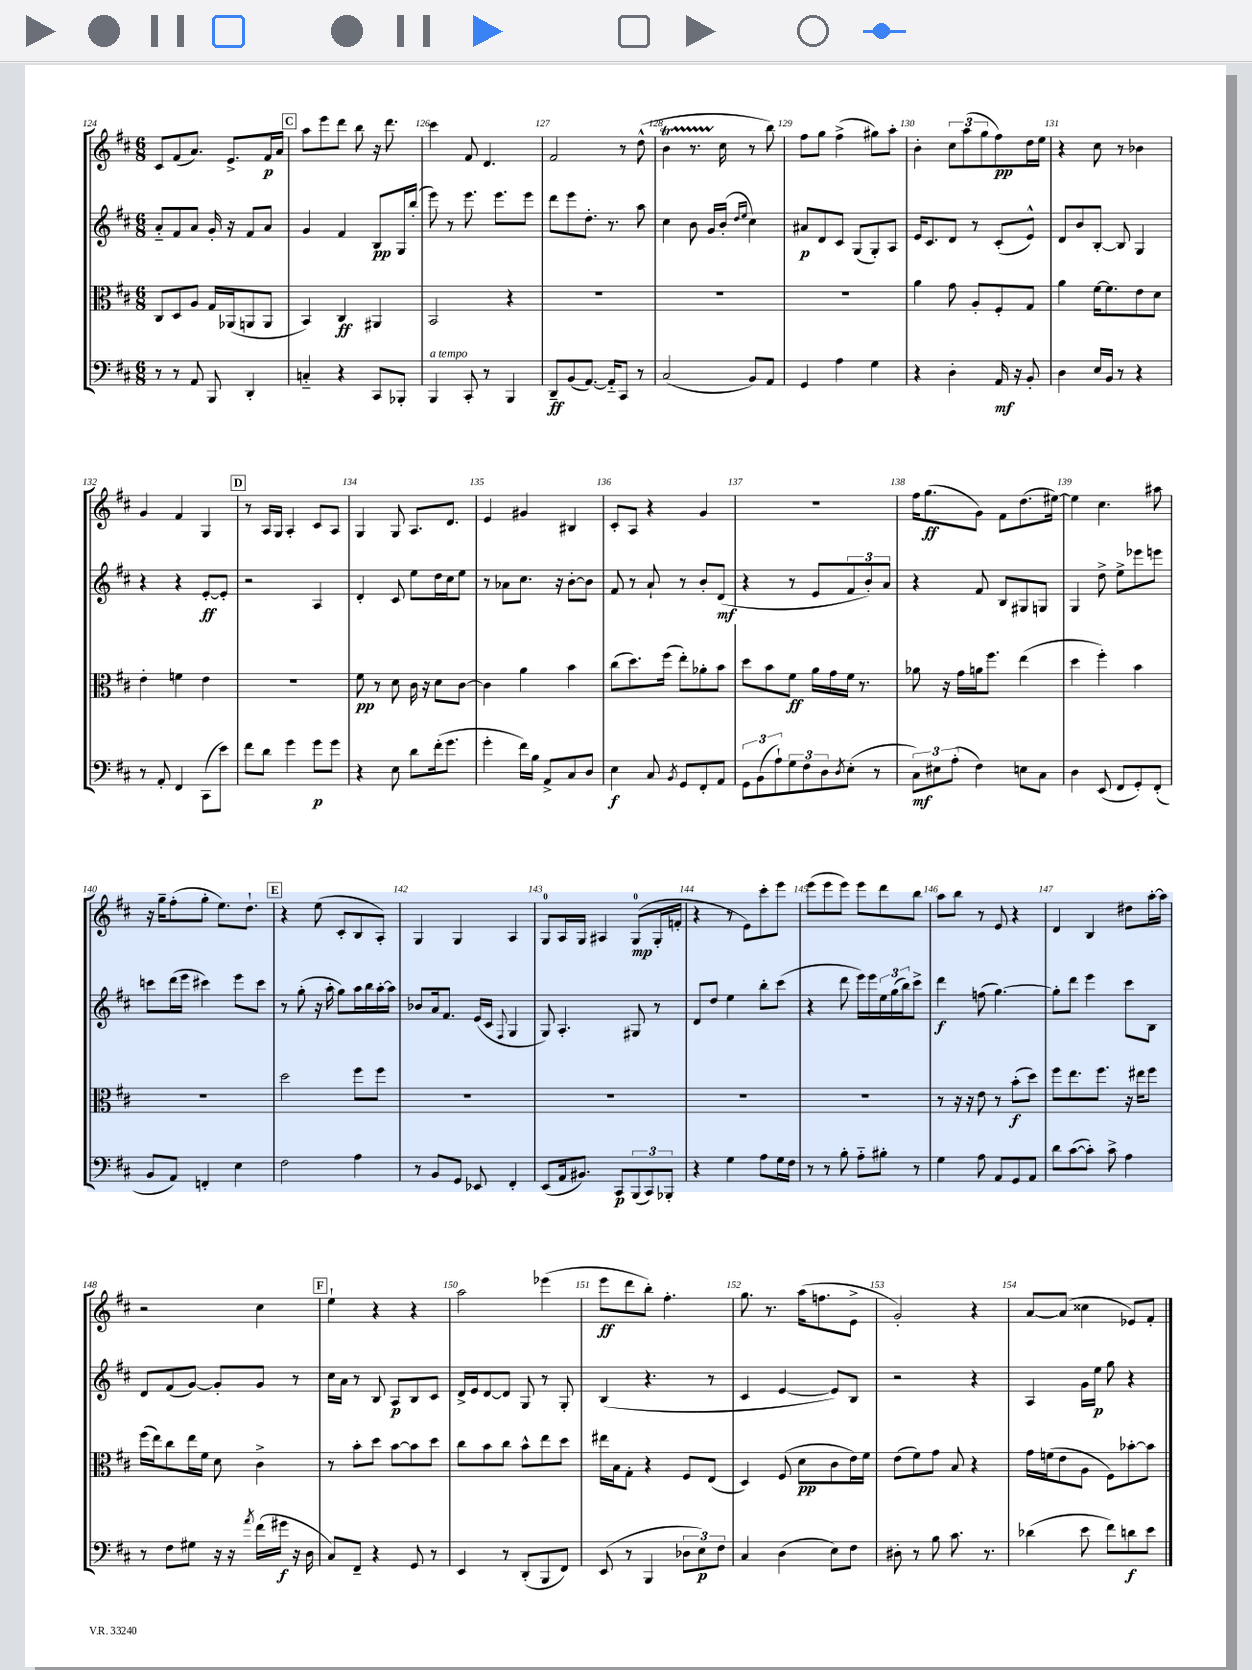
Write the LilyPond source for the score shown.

<<
\new StaffGroup <<
\new Staff = "s0" {
    \clef treble \key d \major \numericTimeSignature \time 6/8
    cis'8 fis'8( a'8.) e'8.-> fis'16\p a'16 |
    \mark \markup { \box "C" } a''8 e'''8 d'''8 b''8 r16 d'''8. |
    cis'''4 fis'8 d'4. |
    fis'2 r8 d''8-^( |
    b'4\startTrillSpan r8. cis''16\stopTrillSpan r8 b''8) |
    fis''8 g''8 fis''4->( gis''8) a''8-. |
    b'4-. \tuplet 3/2 { cis''8 a''8( g''8 } fis''8\pp) d''16 e''16 |
    r4 cis''8 r8 bes'4 |
    g'4 fis'4 g4 |
    \mark \markup { \box "D" } r8 a16 g16 a4-. cis'8 a8 |
    g4 g8 a8. d'8. |
    e'4 gis'4 bis4 |
    cis'8-. a8 r4 g'4 |
    R2. |
    fis''16 g''8.\ff( g'8) fis'8 d''8.( eis''16~) |
    eis''4 cis''4. ais''8 |
    r16 g''16-- fis''8-.( g''8-. e''8.) d''8.-! |
    \mark \markup { \box "E" } r4 e''8( cis'8-. b8 a8-.) |
    g4 g4 a4 |
    g8-0 a16 g16 ais4 g8-0\mp( g16-. f'16-. |
    r4 r8 e'8) cis'''8-. e'''8 |
    e'''8( e'''8 e'''8) e'''8 d'''8 b''8 |
    a''8 b''8 r8 e'8 r4 |
    d'4 b4 dis''8 a''16~-. a''16 |
    r2 cis''4 |
    \mark \markup { \box "F" } e''4-! r4 r4 |
    a''2 ees'''4( |
    e'''8\ff d'''8 b''8-.) fis''4.-. |
    g''8. r8. a''16( f''8. e'8-> |
    g'2-.) r4 |
    a'8~ a'8( cisis''4 ees'8) fis'8-. \bar "|." |
}
\new Staff = "s1" {
    \clef treble \key d \major \numericTimeSignature \time 6/8
    a'8-_ fis'8 a'8 g'16-. r16 fis'8 a'8 |
    \mark \markup { \box "C" } g'4 fis'4 b8\pp g16 b''16-.( |
    e'''8) r8 e'''8. e'''8. e'''8 |
    d'''8 e'''8 d''8.-. r8. a''8 |
    cis''4 b'8 g'16 b'16-.( \grace { d''16 e''16 } cis''4) |
    ais'8\p d'8 cis'8 g8( g8-.) a8 |
    e'16 cis'8. d'8 r8 cis'8-.( e'8-^) |
    d'8 b'8 b8~-. b8 g4 |
    r4 r4 e'8~-.\ff e'8-. |
    \mark \markup { \box "D" } r2 a4 |
    d'4-. cis'8 e''8 d''16 cis''16 e''8 |
    r8 aes'8 cis''8. r16 b'8~-. b'8 |
    fis'8 r8 a'8-! r8 b'8-. d'8\mf( |
    r4 r8 e'8 \tuplet 3/2 { fis'8 b'8-.) a'8 } |
    r4 fis'8 b8 gis8 g8 |
    g4 d''8-> e''8-> ees'''8 e'''8 |
    c'''8 d'''16( e'''16 cis'''4) e'''8 cis'''8 |
    \mark \markup { \box "E" } r8 g''8-.( r16 a''16-. g''8) a''16 b''16 a''16~-. a''16 |
    bes'8 a'16 fis'8. e'16( cis'16 \appoggiatura { fis8 } g4 |
    g8) a4.-. gis8 r8 |
    d'8 d''8 e''4 b''8-. cis'''8( |
    r4 d'''8 e'''16) e'''16 \tuplet 3/2 { e''16 g''16( b''16) } cis'''8-> |
    d'''4\f f''8( g''4.~) |
    g''8-. d'''8 e'''4 cis'''8 b8 |
    d'8 fis'8( g'8~) g'8-. g'8 r8 |
    \mark \markup { \box "F" } cis''16 a'16 r8 b8 a8\p b8 cis'8 |
    d'16-> e'16 d'8~ d'8 g8 r8 g8-. |
    b4( r4. r8 |
    cis'4 e'4~ e'8) b8 |
    r2 r4 |
    a4 g'16 e''16\p g''8 r4 \bar "|." |
}
\new Staff = "s2" {
    \clef alto \key d \major \numericTimeSignature \time 6/8
    cis8 d8 a8 g16 aes,16( a,8 a,8 |
    \mark \markup { \box "C" } b,4) cis4\ff ais,4 |
    b,2 r4 |
    R2. |
    R2. |
    R2. |
    a'4 g'8 a8-. fis8-. g8 |
    a'4 fis'16~ fis'8. e'8 d'8 |
    e'4-. f'4 e'4 |
    \mark \markup { \box "D" } R2. |
    fis'8\pp r8 d'8 cis'16 r16 d'8 cis'8~ |
    cis'4 a'4 b'4 |
    cis''8( d''8.) fis''16( e''8-.) aes'8-. b'8 |
    d''8 b'8 fis'8\ff a'16 g'16 fis'16 r8. |
    aes'8 r16 g'16 a'16 fis''8. e''4( |
    d''4 fis''4-.) b'4 |
    R2. |
    \mark \markup { \box "E" } d''2 fis''8 fis''8 |
    R2. |
    R2. |
    R2. |
    R2. |
    r8 r16 r16 e'8 r8 b'8-.\f( d''8) |
    fis''8 e''8. fis''8. r16 eis''16 fis''8 |
    fis''16( e''16) cis''8 e''16 fis'16 d'8 cis'4-> |
    \mark \markup { \box "F" } r8 b'8-. d''8 b'8~ b'8 d''8 |
    cis''8 b'8 cis''8 b'8-^ e''8 d''8 |
    eis''16 b16 g8-. r4 fis8 e8( |
    d4) fis8( d'8\pp cis'8 e'16) fis'16 |
    e'8( fis'8) g'8 b8 r4 |
    g'16 f'16( e'8 a8 fis8) bes'8~-. bes'8 \bar "|." |
}
\new Staff = "s3" {
    \clef bass \key d \major \numericTimeSignature \time 6/8
    r8 r8 a,8 b,,8 d,4-. |
    \mark \markup { \box "C" } c4-_ r4 cis,8 bes,,8-. |
    b,,4^\markup { \italic "a tempo" } cis,8-. r8 b,,4 |
    d,8--\ff b,8( a,8.~) a,16-_ cis,8 r8 |
    cis2( b,8) a,8 |
    g,4 a4 g4 |
    r4 d4-. a,16\mf r16 b,8-. |
    d4 e16 b,16 r8 r4 |
    r8 a,8-. fis,4 cis,8( e'8) |
    \mark \markup { \box "D" } fis'8 d'8 g'4 g'8\p g'8 |
    r4 e8 d'8 fis'16-.( g'8. |
    g'4-. fis'16) b16 a,8-> cis8 d8 |
    e4\f cis8 \acciaccatura { b,8 } g,8 fis,8-. a,8 |
    \tuplet 3/2 { g,8 b,8( a8-!) } \tuplet 3/2 { g8 fis8 d8 } \acciaccatura { d8 } e8-.( r8 |
    \tuplet 3/2 { cis8\mf) eis8 a8-.( } fis4) e8 cis8 |
    d4 e,8( fis,8 g,8-.) fis,8-.( |
    b,8 a,8) f,4-. e4 |
    \mark \markup { \box "E" } fis2 a4 |
    r8 b,8 g,8 ees,8 fis,4-. |
    e,8( a,16 bis,8.) cis,8\p \tuplet 3/2 { b,,8( cis,8) bes,,8-. } |
    r4 g4 a8 g16 fis16 |
    r8 r8 b8-. a8-_ bis8-. r8 |
    g4 a8 a,8 g,8 a,8 |
    d'8 cis'8~( cis'8-.) cis'8-> a4 |
    r8 fis8 gis8 r16 r16 \acciaccatura { a'8 } fis'16( gis'16\f r16 d16 |
    \mark \markup { \box "F" } cis8) fis,8-- r4 g,8 r8 |
    e,4 r8 d,8-.( b,,8 fis,8) |
    e,8( r8 b,,4 \tuplet 3/2 { des8 e8\p) fis8 } |
    cis4 d4( e8) fis8 |
    dis8-. r8 b8 cis'8. r8. |
    des'4( e'8 fis'8) d'8\f e'8 \bar "|." |
}
>>
>>
\layout { \context { \Score currentBarNumber = #124 \override BarNumber.break-visibility = ##(#f #t #t) barNumberVisibility = #all-bar-numbers-visible } }
